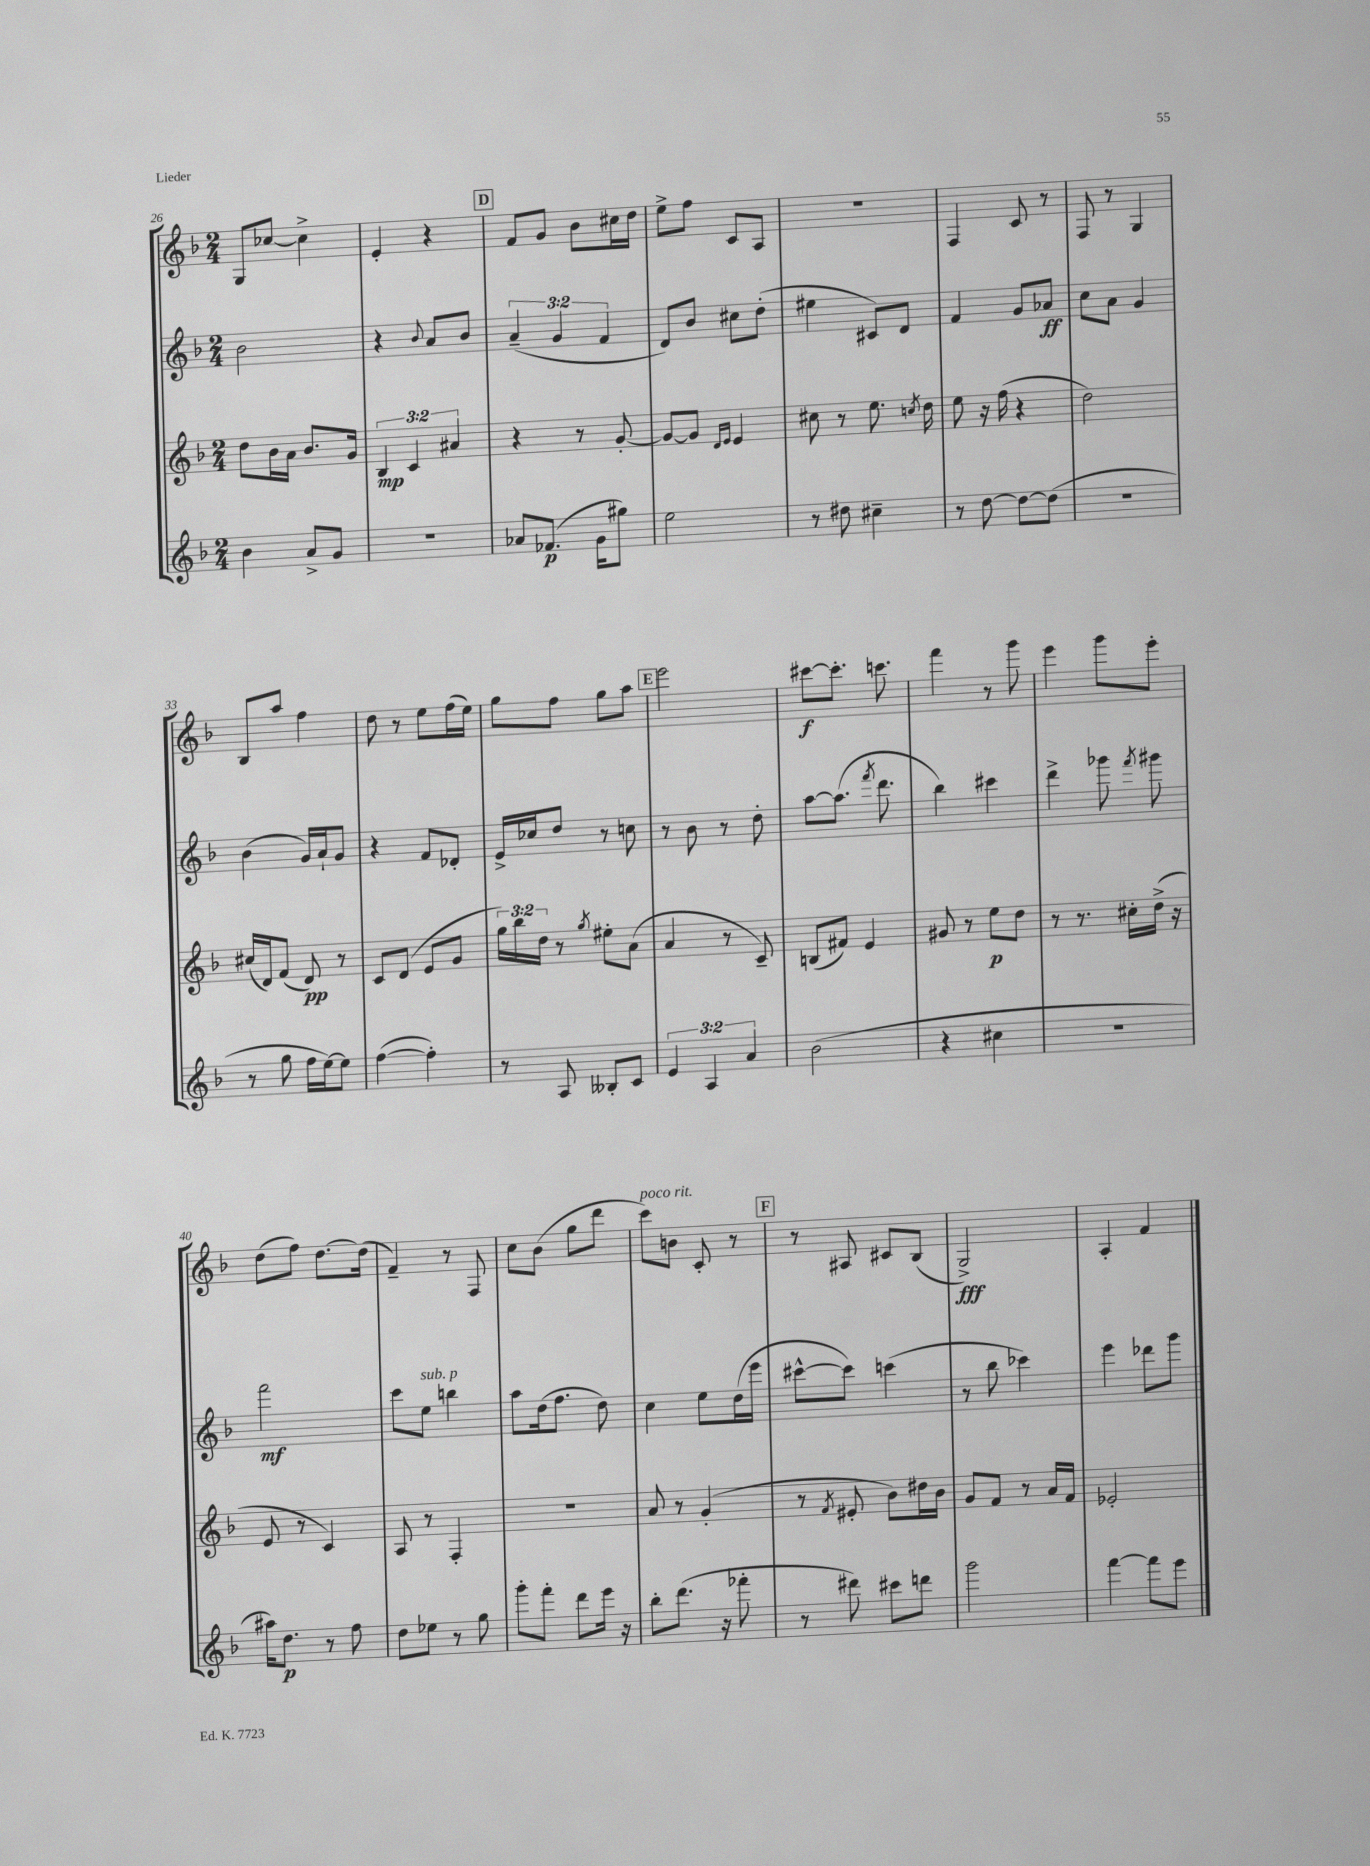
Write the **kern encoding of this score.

**kern	**kern	**kern	**kern
*staff4	*staff3	*staff2	*staff1
*clefG2	*clefG2	*clefG2	*clefG2
*k[b-]	*k[b-]	*k[b-]	*k[b-]
*M2/4	*M2/4	*M2/4	*M2/4
4b-\	8dd\L	2b-\	8G/L
.	16b-\L	.	[8cc-/J
.	16a\JJ	.	.
8a^/L	8.b-/L	.	4cc-^\]
8g/J	.	.	.
.	16g/Jk	.	.
=	=	=	=
2r	6B-/	4r	4e'/
.	6c/	.	.
.	.	8qqb-/	.
.	.	8a/L	4r
.	6a#/	.	.
.	.	8b-/J	.
=	=	=	=
8a-/L	4r	(6a~/	8f/L
(8.f-/J	.	.	8g/J
.	.	6g/	.
.	8r	.	8b-\L
16g\LK	.	.	.
.	.	6f/	.
8gg#\J)	[8g'/	.	16cc#\L
.	.	.	16dd\JJ
=	=	=	=
2ee\	8g/_L	8d/L)	8ee^\L
.	8g/]J	8b-/J	8ff\J
.	16qqd/LL	.	.
.	16qqe/JJ	.	.
.	4e/	8cc#\L	8c/L
.	.	(8dd'\J	8A/J
=	=	=	=
8r	8cc#\	4ee#\	2r
8dd#\	8r	.	.
4cc#~\	8.ee\	8c#/L)	.
.	.	8d/J	.
.	8qcc/	.	.
.	16dd\	.	.
=	=	=	=
8r	8ee\	4f/	4F/
[8dd\	16r	.	.
.	(16ff\	.	.
8dd\_L	4r	8g/L	8c/
(8dd\]J	.	8a-/J	8r
=	=	=	=
2r	2dd\)	8cc\L	8F/
.	.	8a\J	8r
.	.	4g/	4G/
=	=	=	=
8r	(16cc#/LL	(4b-\	8B-/L
.	16d/J)	.	.
8gg\	(8f/J	.	8aa/J
16ff\LL	8d/)	16g/LL)	4ff\
[16ee\J)	.	16a`/J	.
8ee\]J	8r	8g/J	.
=	=	=	=
([4ff\	8c/L	4r	8dd\
.	(8d/J	.	8r
4ff'\])	8e/L	8f/L	8ee\L
.	8g/J	8d-'/J	(16ff\L
.	.	.	16ee\JJ)
=	=	=	=
8r	24gg\LL)	16e^/LL	8gg\L
.	24bb-\	.	.
.	.	16cc-/J	.
.	24dd\JJ	.	.
8A/	8r	8dd/J	8ff\J
.	8qgg/	.	.
8B--'/L	8ee#'\L	8r	8gg\L
8c/J	(8a\J	8cc\	8aa\J
=	=	=	=
6e/	4a/	8r	2eee\
.	.	8b-\	.
6A/	.	.	.
.	8r	8r	.
6a/	.	.	.
.	8c~/)	8dd'\	.
=	=	=	=
(2b-\	(8B/L	[8aa\L	[8ccc#\L
.	8f#/J)	(8.aa\]J	8.ccc#'\]J
.	4e/	.	.
.	.	8qfff/	.
.	.	8.ddd\	8.ccc\
=	=	=	=
4r	8g#/	4bb-\)	4fff\
.	8r	.	.
4cc#\	8ee\L	4ccc#\	8r
.	8dd\J	.	8ggg\
=	=	=	=
2r	8r	4ddd^\	4eee\
.	8.r	.	.
.	.	8ggg-\	8ggg\L
.	16cc#'\LL	.	.
.	.	8qfff/	.
.	(16dd^\JJ	8ggg#\	8eee'\J
.	16r	.	.
=	=	=	=
16aa#\LK)	8e/	2fff\	(8dd\L
8.dd\J	.	.	.
.	8r	.	8ff\J)
8r	4c/)	.	[8.dd\L
8ff\	.	.	.
.	.	.	(16dd\]Jk
=	=	=	=
8dd\L	8A/	8ccc\L	4f~/)
8ee-\J	8r	8ee\J	.
8r	4F'/	4bb\	8r
8gg\	.	.	8F/
=	=	=	=
8ggg'\L	2r	8aa\L	8cc\L
8fff'\J	.	(16dd\k	(8b-\J
.	.	8.ff\J	.
8ddd\L	.	.	8gg\L
16eee\Jk	.	8dd\)	8ddd\J
16r	.	.	.
=	=	=	=
8bb-'\L	8a/	4cc\	8ccc\L)
(8.ddd\J	8r	.	8b\J
.	(4g'/	8ee\L	8c'/
16r	.	.	.
8fff-'\	.	(16dd\L	8r
.	.	16eee\JJ	.
=	=	=	=
8r	8r	[8ccc#^^\L	8r
.	8qf/	.	.
8ddd#\)	8e#'/	8ccc#\]J)	8A#/
8ccc#\L	8b-\L)	(4ccc\	8c#/L
8ddd\J	16dd#\L	.	(8B-/J
.	16b-\JJ	.	.
=	=	=	=
2ggg\	8g/L	8r	2G^/)
.	8f/J	8bb-\	.
.	8r	4ccc-\)	.
.	16a/LL	.	.
.	16f/JJ	.	.
=	=	=	=
[4fff\	2e-'/	4eee\	4A'/
8fff\]L	.	8ddd-\L	4f/
8eee\J	.	8ggg\J	.
==	==	==	==
*-	*-	*-	*-
